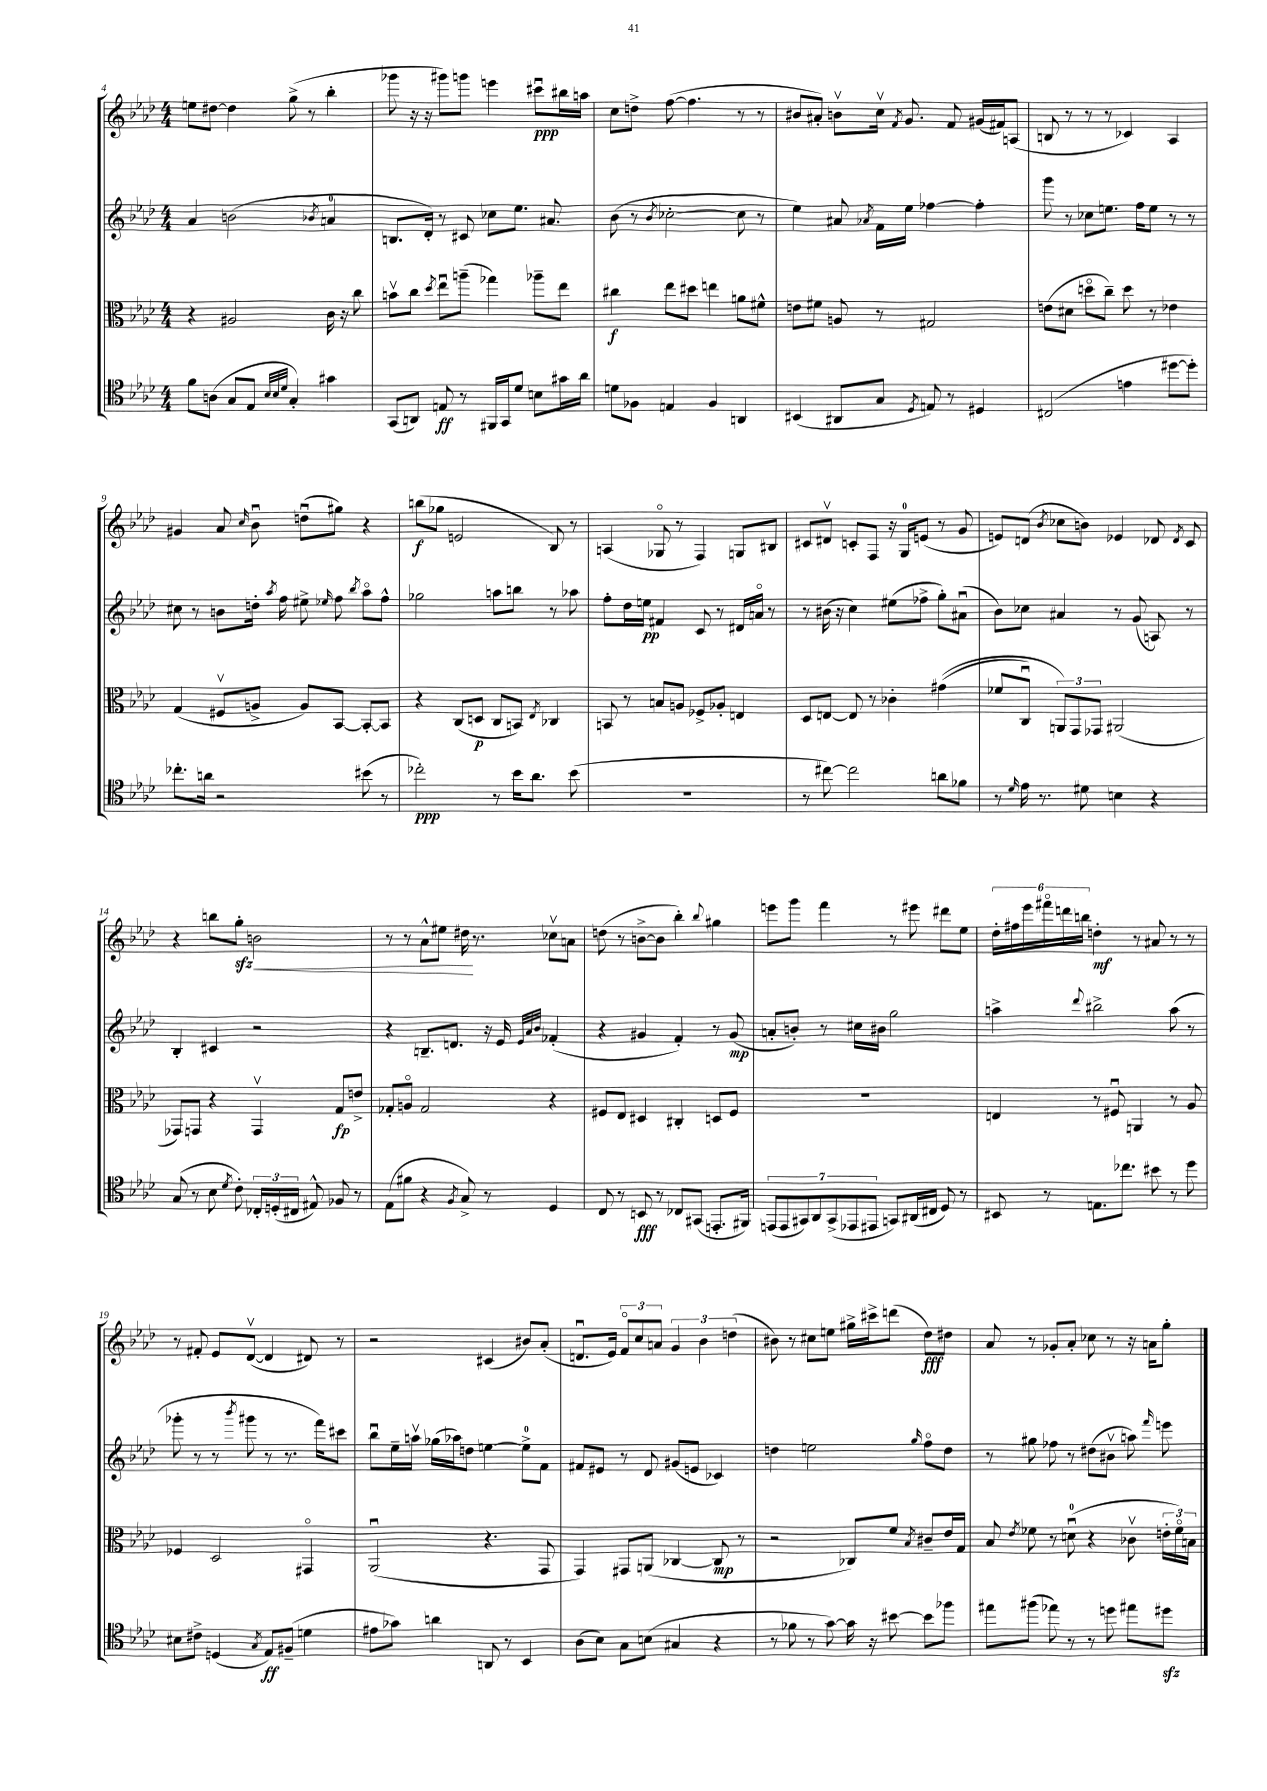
<<
\new StaffGroup <<
\new Staff = "s0" {
    \clef treble \key aes \major \numericTimeSignature \time 4/4
    \autoBeamOff e''8[ dis''8]~ dis''4 g''8->( r8 bes''4-. |
    ges'''8 r16 r16 gis'''8[) g'''8] e'''4 cis'''8[\downbow\ppp bis''16 a''16] |
    c''8[ d''8]-> f''8~( f''4. r8 r8 |
    bis'8[ ais'8]-.) b'8[\upbow c''16]\upbow \acciaccatura { f'8 } g'8. f'8 gis'16[( fis'16) a8]( |
    b8 r8 r8 r8 ces'4) aes4 |
    gis'4 aes'8 \grace { c''16 } bes'8\downbow d''8[\downbow( gis''8]) r4 |
    b''8[\f( ges''8] e'2 bes8) r8 |
    a4( ges8\flageolet r8 f4) g8[ bis8] |
    cis'8[ dis'8]\upbow c'8[-. f8] r16 g16[-0 e'8]( r8 g'8 |
    e'8[) d'8]( \acciaccatura { bes'8 } ces''8[ b'8]) ees'4 des'8 \acciaccatura { des'8 } c'8 |
    r4 b''8[ g''8]-.\sfz b'2\< |
    r8 r8 aes'8[-^ eis''8] dis''16\! r8. ces''8[\upbow a'8] |
    d''8( r8 b'8[~-> b'8] bes''4-.) \appoggiatura { bes''8 } gis''4 |
    e'''8[ g'''8] f'''4 r8 eis'''8 dis'''8[ ees''8] |
    \tuplet 6/4 { des''16[-. fis''16 ees'''16 fis'''16\flageolet d'''16 b''16] } d''4-.\mf r8 ais'8 r8 r8 |
    r8 fis'8-. ees'8[ des'8]~\upbow( des'4 dis'8) r8 |
    r2 cis'4( bis'8[) aes'8]-.( |
    d'8.[\downbow ees'16]) \tuplet 3/2 { f'8[\flageolet c''8 a'8] } \tuplet 3/2 { g'4 bes'4 d''4( } |
    bis'8) r8 cis''8[ e''8] gis''16[-> cis'''16-> d'''8]( des''8[\fff) dis''8] |
    aes'8 r8 ges'8[-. aes'8]-. ces''8 r8 r16 a'16[ g''8]-. \bar "|." |
}
\new Staff = "s1" {
    \clef treble \key aes \major \numericTimeSignature \time 4/4
    \autoBeamOff aes'4 b'2( \acciaccatura { bes'8 } a'4-0 |
    b8.[ des'16]-.) r8 cis'8 ces''8[ ees''8.] ais'8. |
    bes'8( r8 \acciaccatura { bes'8 } ces''2~-. ces''8 r8 |
    ees''4) ais'8 \acciaccatura { aes'8 } f'16[ ees''16] fes''4~ fes''4-. |
    g'''8 r8 ces''8[ e''8.] f''16[ e''8] r8 r8 |
    cis''8 r8 b'8[ d''16]-. \acciaccatura { aes''8 } f''16 eis''8-> \grace { ees''16 } f''8 \acciaccatura { bes''8 } aes''8[\flageolet f''8]-^ |
    ges''2 a''8[ b''8] r8 aes''8 |
    f''8[-. des''16 e''16]\pp fis'4 c'8 r8 dis'16[ a'16]\flageolet r8 |
    r8 bis'16( r16 c''4) eis''8[( fes''8]-> g''8[-.) ais'8]\downbow( |
    bes'8[) ces''8] ais'4 r8 g'8( a8) r8 |
    bes4-. cis'4 r2 |
    r4 b8.[-- d'8.] r16 ees'16 \grace { ees'32[ aes'32 bes'32] } fes'4-.( |
    r4 gis'4 f'4-.) r8 gis'8\mp( |
    a'8[-. b'8]-.) r8 cis''16[ bis'16] g''2 |
    a''4-> \appoggiatura { des'''8 } bis''2-> a''8( r8 |
    ges'''8-. r8 r8 \acciaccatura { bes'''8 } gis'''8 r8 r8. f'''16[) cis'''8] |
    bes''8[\downbow ees''16-- a''16]\upbow ges''16[( aes''16) d''8] e''4~ e''8[-0-> f'8] |
    fis'8[ eis'8] r8 des'8 gis'8[( e'8] ces'4) |
    d''4 e''2 \grace { g''16 } f''8[\flageolet d''8] |
    r8 gis''8 fes''8 r8 dis''8[( bis'8]\upbow a''8) \grace { f'''16 } e'''8 \bar "|." |
}
\new Staff = "s2" {
    \clef alto \key aes \major \numericTimeSignature \time 4/4
    \autoBeamOff r4 ais2 c'16 r16 c''8 |
    b'8[\upbow c''8] \acciaccatura { des''8 } ees''8[\downbow a''8]--( ges''4) aes''8[-- ees''8] |
    cis''4\f ees''8[ dis''8] e''4 a'8[ fis'8]-^ |
    e'8[ fis'8] a8 r8 gis2 |
    e'8[( dis'8] d''8[\flageolet c''8]--) d''8 r8 ees'4 |
    g4( fis8[\upbow a8]-> a8[) bes,8]~ bes,8[~-. bes,8] |
    r4 c8[( d8]\p c8[ b,8]) \acciaccatura { ees8 } ces4 |
    b,8 r8 b8[ a8] fes8[-> aes8]-. e4 |
    des8[ e8]~ e8 r8 ces'4-. gis'4(\( |
    fes'8[ c8]\downbow) \tuplet 3/2 { a,8[\) g,8 ges,8] } ais,2( |
    ges,8[) g,8] r4 g,4\upbow g8[\fp e'8]-> |
    ges8[-. a8]\flageolet ges2 r4 |
    fis8[ ees8] dis4 cis4-. d8[ fis8] |
    R1 |
    e4 r8 fis8\downbow a,4 r8 aes8 |
    fes4 des2 gis,4\flageolet |
    aes,2\downbow( r4. g,8 |
    g,4) gis,8[ a,8]( ces4~ ces8\mp r8 |
    r2 ces8[) f'8] \acciaccatura { bes8 } cis'8[-- ees'16 g16] |
    bes8 \acciaccatura { ees'8 } fes'8 r8 d'8-0\downbow( r4 ces'8\upbow \tuplet 3/2 { e'16[-. fes'16\flageolet) b16] } \bar "|." |
}
\new Staff = "s3" {
    \clef tenor \key aes \major \numericTimeSignature \time 4/4
    \autoBeamOff f'8[ a8]( g8[ ees8] \grace { bes32[ bes32 des'32] } g4-.) gis'4 |
    g,8[( a,8]) e8\ff r8 fis,16[ g,16 des'8] b8[ gis'16 aes'16] |
    d'8[ fes8] e4 fes4 a,4 |
    bis,4( ais,8[ g8] \acciaccatura { des8 } e8) r8 dis4 |
    cis2( e'4 dis''8[~ dis''8]-.) |
    ces''8.[-. a'16] r2 bis'8( r8 |
    ces''2-.\ppp) r8 bes'16[ aes'8.] bes'8( |
    R1 |
    r8 cis''8~) cis''2 a'8[ fes'8] |
    r8 \grace { des'16 } ees'16 r8. dis'8 b4 r4 |
    g8( r8 bes8 \acciaccatura { des'8 } c'8-.) \tuplet 3/2 { ces16[-. d16-.( cis16] } eis8-^) fes8 r8 |
    ees8[( fis'8] r4 \acciaccatura { f8 } g8->) r8 des4 |
    c8 r8 b,8\fff r8 ces8[ gis,8]( e,8.[-. fis,16]) |
    \tuplet 7/4 { e,8[( e,8 gis,8) aes,8 gis,8->( ees,8 eis,8] } g,8[) ais,16( cis16] des8) r8 |
    bis,8 r8 e8.[ ces''8.] bis'8 r8 des''8 |
    bis8[ cis'8]-> d4( \acciaccatura { g8 } ees8[\ff) fis8]--( d'4 |
    eis'8[ ges'8]) a'4 a,8 r8 bes,4 |
    aes8[( bes8]) g8[ b8]( gis4 r4 |
    r8 fes'8 r8 g'8~) g'16 r16 bis'8~ bis'8[ fes''8] |
    eis''8[ fis''8]( ees''8) r8 r8 d''8 eis''8[ dis''8]\sfz \bar "|." |
}
>>
>>
\layout { \context { \Score currentBarNumber = #4 } }
